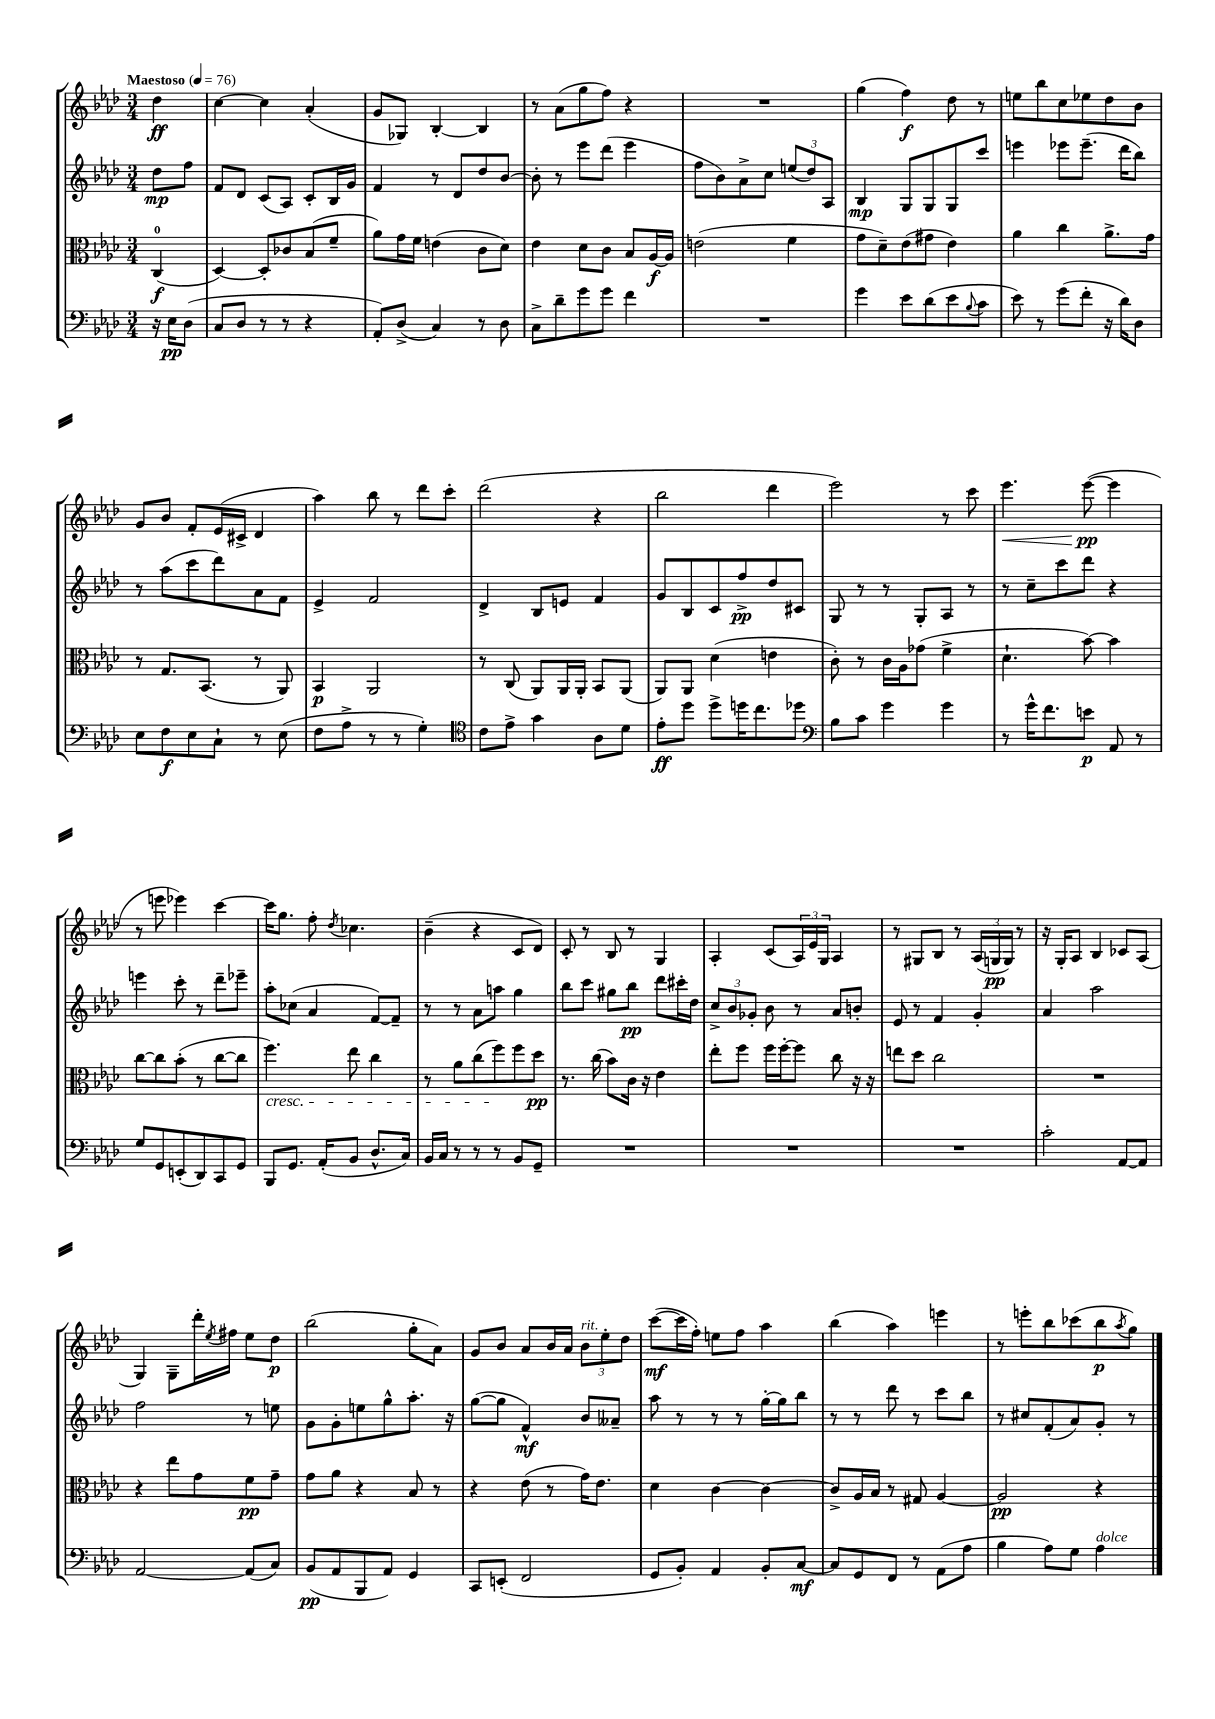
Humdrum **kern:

**kern	**dynam	**kern	**dynam	**kern	**dynam	**kern	**dynam
*part4	*part4	*part3	*part3	*part2	*part2	*part1	*part1
*staff4	*staff4	*staff3	*staff3	*staff2	*staff2	*staff1	*staff1
*clefF4	*	*clefC3	*	*clefG2	*	*clefG2	*
*k[b-e-a-d-]	*	*k[b-e-a-d-]	*	*k[b-e-a-d-]	*	*k[b-e-a-d-]	*
*M3/4	*	*M3/4	*	*M3/4	*	*M3/4	*
*MM76	*	*MM76	*	*MM76	*	*MM76	*
=	=	=	=	=	=	=	=
!	!	!	!	!	!	!LO:TX:a:B:t=Maestoso	!
16r	.	(4C/	f	8dd-\L	mp	4dd-\	ff
16E-\KL	pp	.	.	.	.	.	.
(8D-\J	.	.	.	8ff\J	.	.	.
=1	=1	=1	=1	=1	=1	=1	=1
8C/L	.	[4D-/)	.	8f/L	.	[4cc\	.
8D-/J	.	.	.	8d-/J	.	.	.
8r	.	8D-'/L]	.	(8c/L	.	4cc\]	.
8r	.	8c-X/	.	8A-/J)	.	.	.
4r	.	(8B-/	.	8c'/L	.	(4a-'/	.
.	.	8f~/J	.	16B-/L	.	.	.
.	.	.	.	16g/JJ	.	.	.
=2	=2	=2	=2	=2	=2	=2	=2
8AA-'/L)	.	8a-\L)	.	4f/	.	8g/L	.
(8D-^/J	.	16g\L	.	.	.	8G-X/J)	.
.	.	16f\JJ	.	.	.	.	.
4C/)	.	(4en\	.	8r	.	[4B-'/	.
.	.	.	.	8d-/L	.	.	.
8r	.	8c\L	.	8dd-/	.	4B-/]	.
8D-\	.	8d-\J)	.	[8b-/J	.	.	.
=3	=3	=3	=3	=3	=3	=3	=3
8C^\L	.	4e-\	.	8b-'\]	.	8r	.
8d-~\	.	.	.	8r	.	(8a-\L	.
8g\	.	8d-\L	.	8eee-\L	.	8gg\	.
8g\J	.	8c\J	.	(8ddd-\J	.	8ff\J)	.
4f\	.	8B-/L	.	4eee-\	.	4r	.
.	.	[16A-/L	f	.	.	.	.
.	.	16A-/JJ]	.	.	.	.	.
=4	=4	=4	=4	=4	=4	=4	=4
2.r	.	(2en\	.	8ff\L	.	2.r	.
.	.	.	.	8b-\)	.	.	.
.	.	.	.	8a-^\	.	.	.
.	.	.	.	8cc\J	.	.	.
.	.	4f\	.	(12een/L	.	.	.
.	.	.	.	12dd-/)	.	.	.
.	.	.	.	12A-/J	.	.	.
=5	=5	=5	=5	=5	=5	=5	=5
4g\	.	8g\L	.	4B-/	mp	(4gg\	.
.	.	8d-~\)	.	.	.	.	.
8e-\L	.	(8e-\	.	8G/L	.	4ff\)	f
(8d-\	.	8g#X\J	.	8G/	.	.	.
8e-\	.	4e-\)	.	8G/	.	8dd-\	.
8qqB-/	.	.	.	.	.	.	.
8c\J	.	.	.	8ccc/J	.	8r	.
=6	=6	=6	=6	=6	=6	=6	=6
8e-\)	.	4a-\	.	4eeen\	.	8een\L	.
8r	.	.	.	.	.	8bb-\	.
(8g\L	.	4cc\	.	8eee-X\L	.	8cc\	.
8f'\J	.	.	.	(8.eee-~\J	.	8ee-X\	.
16r	.	8.a-^\L	.	.	.	8dd-\	.
16d-\KL)	.	.	.	16ddd-\KL	.	.	.
8D-\J	.	.	.	8bb-\J)	.	8b-\J	.
.	.	16g\Jk	.	.	.	.	.
!!LO:LB:g=z
=7	=7	=7	=7	=7	=7	=7	=7
8E-\L	.	8r	.	8r	.	8g/L	.
8F\	f	8.G/L	.	(8aa-\L	.	8b-/J	.
8E-\	.	.	.	8ccc\	.	8f'/L	.
.	.	(8.BB-/J	.	.	.	.	.
8C`\J	.	.	.	8ddd-\)	.	(16e-/L	.
.	.	.	.	.	.	16c#X^/JJ	.
8r	.	8r	.	8a-\	.	4d-/	.
(8E-\	.	8AA-/)	.	8f\J	.	.	.
=8	=8	=8	=8	=8	=8	=8	=8
8F\L	.	4BB-/	p	4e-^/	.	4aa-\)	.
8A-^\J	.	.	.	.	.	.	.
8r	.	2AA-/	.	2f/	.	8bb-\	.
8r	.	.	.	.	.	8r	.
4G'\)	.	.	.	.	.	8ddd-\L	.
.	.	.	.	.	.	8ccc'\J	.
=9	=9	=9	=9	=9	=9	=9	=9
*clefC4	*	*	*	*	*	*	*
8c\L	.	8r	.	4d-^/	.	(2ddd-\	.
8e-^\J	.	(8C/	.	.	.	.	.
4g\	.	8AA-/L)	.	8B-/L	.	.	.
.	.	16AA-/L	.	8en/J	.	.	.
.	.	16AA-'/JJ	.	.	.	.	.
8A-\L	.	8BB-/L	.	4f/	.	4r	.
8d-\J	.	(8AA-/J	.	.	.	.	.
=10	=10	=10	=10	=10	=10	=10	=10
8e-'\L	ff	8AA-/L)	.	8g/L	.	2bb-\	.
8dd-\J	.	8AA-/J	.	8B-/	.	.	.
8dd-^\L	.	(4d-\	.	8c/	.	.	.
16ddn\K	.	.	.	8ff^/	pp	.	.
8.cc\	.	.	.	.	.	.	.
.	.	4en\	.	8dd-/	.	4ddd-\	.
8dd-X\J	.	.	.	8c#X/J	.	.	.
=11	=11	=11	=11	=11	=11	=11	=11
*clefF4	*	*	*	*	*	*	*
8B-\L	.	8c'\)	.	8G/	.	2eee-\)	.
8c\J	.	8r	.	8r	.	.	.
4g\	.	16c\LL	.	8r	.	.	.
.	.	16A-\J	.	.	.	.	.
.	.	(8g-X\J	.	8G'/L	.	.	.
4g\	.	4f^\	.	8A-/J	.	8r	.
.	.	.	.	8r	.	8ccc\	.
=12	=12	=12	=12	=12	=12	=12	=12
!	!	!	!	!	!	!	!LO:HP:b
8r	.	4.d-`\	.	8r	.	4.eee-\	<
16g^^\KL	.	.	.	8cc~\L	.	.	.
8.f\	.	.	.	.	.	.	.
.	.	.	.	8ccc\	.	.	.
8en\J	p	[8b-\)	.	8ddd-\J	.	([8eee-\	pp
8AA-/	.	4b-\]	.	4r	.	4eee-\]	[
8r	.	.	.	.	.	.	.
!!LO:LB:g=z
=13	=13	=13	=13	=13	=13	=13	=13
8G/L	.	[8cc\L	.	4eeen\	.	8r	.
8GG/	.	8cc\]	.	.	.	8eeen\	.
(8EEn'/	.	(8b-'\J	.	8ccc'\	.	4eee-X\)	.
8DD-/)	.	8r	.	8r	.	.	.
8CC/	.	[8cc\L	.	8ddd-~\L	.	[4ccc\	.
8GG/J	.	8cc\J]	.	8eee-X~\J	.	.	.
=14	=14	=14	=14	=14	=14	=14	=14
!	!	!LO:TX:b:i:t=cresc.	!	!	!	!	!
8BBB-/L	.	4.ff\)	.	8aa-'\L	.	16ccc\KL]	.
.	.	.	.	.	.	8.gg\J	.
8.GG/J	.	.	.	(8cc-X\J	.	.	.
.	.	.	.	4a-/	.	8ff'\	.
(16AA-'/KL	.	.	.	.	.	.	.
.	.	.	.	.	.	8qdd-/	.
8BB-/J	.	8ee-\	.	.	.	4.cc-X\	.
8.D-^^/L	.	4cc\	.	[8f/L)	.	.	.
.	.	.	.	8f~/J]	.	.	.
16C/Jk)	.	.	.	.	.	.	.
=15	=15	=15	=15	=15	=15	=15	=15
16BB-/LL	.	8r	.	8r	.	(4b-~\	.
16C/JJ	.	.	.	.	.	.	.
8r	.	8a-\L	.	8r	.	.	.
8r	.	(8cc\	.	8a-\L	.	4r	.
8r	.	8ff\)	.	8aan\J	.	.	.
8BB-/L	.	8ff\	.	4gg\	.	8c/L	.
8GG~/J	.	8dd-\J	pp	.	.	8d-/J)	.
=16	=16	=16	=16	=16	=16	=16	=16
2.r	.	8.r	.	8bb-\L	.	8c'/	.
.	.	.	.	8ccc\J	.	8r	.
.	.	(16cc\	.	.	.	.	.
.	.	8b-\L)	.	8gg#X\L	.	8B-/	.
.	.	16c\Jk	.	8bb-\J	pp	8r	.
.	.	16r	.	.	.	.	.
.	.	4e-\	.	8ddd-\L	.	4G/	.
.	.	.	.	16ccc#X'\L	.	.	.
.	.	.	.	16dd-\JJ	.	.	.
=17	=17	=17	=17	=17	=17	=17	=17
2.r	.	8ee-'\L	.	12cc^/L	.	4A-'/	.
.	.	.	.	12b-/	.	.	.
.	.	8ff\J	.	.	.	.	.
.	.	.	.	12g-X'/J	.	.	.
.	.	16ff\LL	.	8b-\	.	(8c/L	.
.	.	[16ff'\J	.	.	.	.	.
.	.	8ff\J]	.	8r	.	24A-/L)	.
.	.	.	.	.	.	24e-/	.
.	.	.	.	.	.	24G/JJ	.
.	.	8cc\	.	8a-/L	.	4A-/	.
.	.	16r	.	8bn'/J	.	.	.
.	.	16r	.	.	.	.	.
=18	=18	=18	=18	=18	=18	=18	=18
2.r	.	8een\L	.	8e-/	.	8r	.
.	.	8dd-\J	.	8r	.	8G#X/L	.
.	.	2cc\	.	4f/	.	8B-/J	.
.	.	.	.	.	.	8r	.
.	.	.	.	4g'/	.	(24A-/LL	.
.	.	.	.	.	.	24Gn/	pp
.	.	.	.	.	.	24G/JJ)	.
.	.	.	.	.	.	8r	.
=19	=19	=19	=19	=19	=19	=19	=19
2c'\	.	2.r	.	4a-/	.	16r	.
.	.	.	.	.	.	16G'/KL	.
.	.	.	.	.	.	8A-/J	.
.	.	.	.	2aa-\	.	4B-/	.
[8AA-/L	.	.	.	.	.	8c-X/L	.
8AA-/J]	.	.	.	.	.	(8A-/J	.
!!LO:LB:g=z
=20	=20	=20	=20	=20	=20	=20	=20
[2AA-/	.	4r	.	2ff\	.	4G/)	.
.	.	8ee-\L	.	.	.	8G~\L	.
.	.	8g\	.	.	.	16ddd-'\L	.
.	.	.	.	.	.	8qee-/	.
.	.	.	.	.	.	16ff#X\JJ	.
(8AA-/L]	.	8f\	pp	8r	.	8ee-\L	.
8C/J)	.	8g~\J	.	8een\	.	8dd-\J	p
=21	=21	=21	=21	=21	=21	=21	=21
(8BB-/L	pp	8g\L	.	8g\L	.	(2bb-\	.
8AA-/	.	8a-\J	.	8g'\	.	.	.
8BBB-/	.	4r	.	8een\	.	.	.
8AA-/J)	.	.	.	8gg^^\	.	.	.
4GG/	.	8B-/	.	8.aa-'\J	.	8gg'\L	.
.	.	8r	.	.	.	8a-\J)	.
.	.	.	.	16r	.	.	.
=22	=22	=22	=22	=22	=22	=22	=22
8CC/L	.	4r	.	([8gg\L	.	8g/L	.
(8EEn'/J	.	.	.	8gg\J]	.	8b-/J	.
2FF/	.	(8e-\	.	4f^^/)	mf	8a-/L	.
.	.	8r	.	.	.	16b-/L	.
.	.	.	.	.	.	16a-/JJ	.
!	!	!	!	!	!	!LO:TX:a:i:t=rit.	!
.	.	16g\KL)	.	8b-/L	.	12b-\L	.
.	.	8.e-\J	.	.	.	.	.
.	.	.	.	.	.	12ee-'\	.
.	.	.	.	8a--X~/J	.	.	.
.	.	.	.	.	.	12dd-\J	.
=23	=23	=23	=23	=23	=23	=23	=23
8GG/L	.	4d-\	.	8aa-\	.	([8ccc\L	mf
8BB-'/J)	.	.	.	8r	.	16ccc\L]	.
.	.	.	.	.	.	16ff'\JJ)	.
4AA-/	.	[4c\	.	8r	.	8een\L	.
.	.	.	.	8r	.	8ff\J	.
8BB-'/L	.	4c\_	.	[16gg'\LL	.	4aa-\	.
.	.	.	.	16gg\J]	.	.	.
[8C/J	mf	.	.	8bb-\J	.	.	.
=24	=24	=24	=24	=24	=24	=24	=24
8C/L]	.	8c^/L]	.	8r	.	(4bb-\	.
8GG/	.	16A-/L	.	8r	.	.	.
.	.	16B-/JJ	.	.	.	.	.
8FF/J	.	8r	.	8ddd-\	.	4aa-\)	.
8r	.	8G#X/	.	8r	.	.	.
(8AA-\L	.	[4A-/	.	8ccc\L	.	4eeen\	.
8A-\J	.	.	.	8bb-\J	.	.	.
=25	=25	=25	=25	=25	=25	=25	=25
4B-\	.	2A-/]	pp	8r	.	8r	.
.	.	.	.	8cc#X/L	.	8eeen'\L	.
8A-\L)	.	.	.	(8f'/	.	8bb-\	.
8G\J	.	.	.	8a-/)	.	(8ccc-X\	.
!LO:TX:a:i:t=dolce	!	!	!	!	!	!	!
4A-\	.	4r	.	8g'/J	.	8bb-\	p
.	.	.	.	.	.	8qaa-/	.
.	.	.	.	8r	.	8gg\J)	.
==	==	==	==	==	==	==	==
*-	*-	*-	*-	*-	*-	*-	*-
